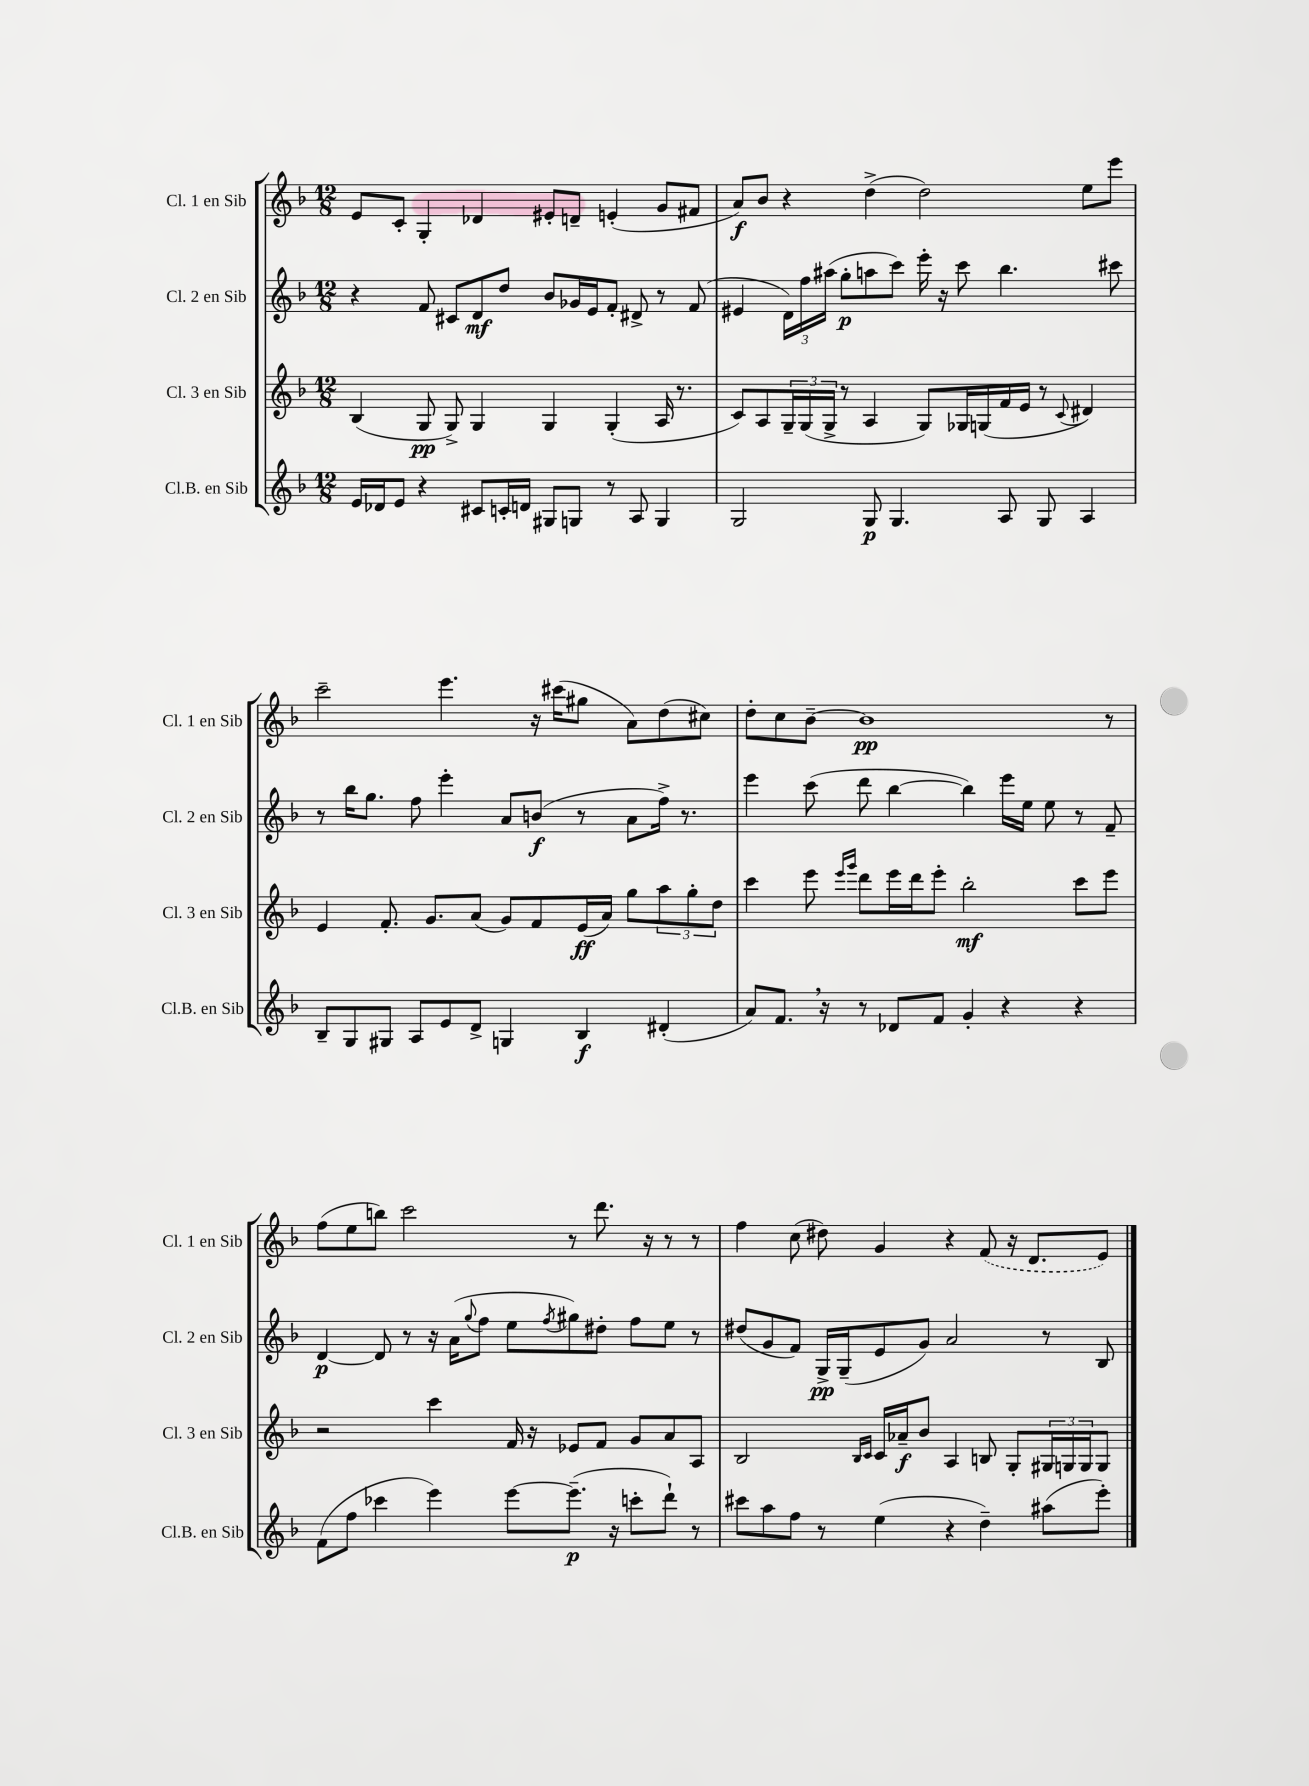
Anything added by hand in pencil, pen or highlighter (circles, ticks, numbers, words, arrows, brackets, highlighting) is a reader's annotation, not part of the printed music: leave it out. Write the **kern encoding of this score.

**kern	**kern	**kern	**kern
*staff4	*staff3	*staff2	*staff1
*clefG2	*clefG2	*clefG2	*clefG2
*k[b-]	*k[b-]	*k[b-]	*k[b-]
*M12/8	*M12/8	*M12/8	*M12/8
16e/LL	(4B-/	4r	8e/L
16d-/J	.	.	.
8e/J	.	.	8c'/J
4r	8G/	8f/	4G'/
.	8G^/)	8c#/L	.
8c#/L	4G/	8d/	4d-/
16c'/L	.	8dd/J	.
16d/JJ	.	.	.
8G#/L	4G/	8b-/L	8e#'/L
8G/J	.	16g-/L	8d~/J
.	.	16e/J	.
8r	(4G'/	8f'/J	(4e'/
8A/	.	8d#^/	.
4G/	16A/	8r	8g/L
.	8.r	.	.
.	.	(8f/	8f#/J
=	=	=	=
2G/	8c/L)	4e#/	8a/L)
.	8A/	.	8b-/J
.	24G~/L	24d\LL)	4r
.	(24G/	24ff\	.
.	24G^/JJ	(24aa#\JJ	.
.	8r	8gg'\L	.
8G/	4A/	8aa\	(4dd^\
4.G/	.	8ccc\J)	.
.	8G/L)	16eee'\	2dd\)
.	.	16r	.
.	16G-/L	8ccc\	.
.	(16G/	.	.
8A/	16f/	4.bb-\	.
.	16e/JJ	.	.
8G/	8r	.	.
.	8qqc/	.	.
4A/	4d#/)	.	8ee\L
.	.	8ccc#\	8eee\J
=	=	=	=
8B-~/L	4e/	8r	2ccc~\
8G/	.	16bb-\LK	.
.	.	8.gg\J	.
8G#/J	8.f'/	.	.
8A/L	.	8ff\	.
.	8.g/L	.	.
8e/	.	4eee'\	4.eee\
8d^/J	(8a/J	.	.
4G/	8g/L)	8a/L	.
.	8f/	(8b/J	16r
.	.	.	(16ccc#\LK
4B-/	(16e/L	8r	8gg#\J
.	16a/JJ)	.	.
.	8gg\L	8a\L	8a\L)
(4d#'/	12aa\	16ff^\Jk)	(8dd\
.	.	8.r	.
.	12gg'\	.	.
.	.	.	8cc#\J)
.	12dd\J	.	.
=	=	=	=
8a/L)	4ccc\	4eee\	8dd'\L
8.f/J	.	.	8cc\
.	8eee\	(8ccc\	[8b-~\J
16r	.	.	.
.	16qqeee/LL	.	.
.	16qqggg/JJ	.	.
8r	8ddd\L	8ddd\	1b-]
8d-/L	16eee\L	[4bb-\	.
.	16ddd\J	.	.
8f/J	8eee'\J	.	.
4g'/	2bb-'\	4bb-\])	.
4r	.	16eee\LL	.
.	.	16ee\JJ	.
.	.	8ee\	.
4r	8ccc\L	8r	.
.	8eee\J	8f~/	8r
=	=	=	=
(8f\L	2r	[4d/	(8ff\L
8ff\J	.	.	8ee\
4ccc-\	.	8d/]	8bb\J)
.	.	8r	2ccc\
4eee\)	4ccc\	16r	.
.	.	(16a\LK	.
.	.	8qqgg/	.
.	.	8ff\J	.
[8eee\L	16f/	8ee\L	.
.	16r	.	.
.	.	8qff/	.
(8.eee~\]J	8e-/L	8gg#\)	8r
.	8f/J	8dd#'\J	8.ddd\
16r	.	.	.
8ccc'\L	8g/L	8ff\L	.
.	.	.	16r
8ddd`\J)	8a/	8ee\J	8r
8r	8A/J	8r	8r
=	=	=	=
8ccc#\L	2B-/	(8dd#/L	4ff\
8aa\	.	8g/	.
8ff\J	.	8f/J)	(8cc\
8r	.	16G^/LL	8dd#\)
.	.	(16G~/J	.
.	16qqB-/LL	.	.
.	16qqc/JJ	.	.
(4ee\	16c/LL	8e/	4g/
.	16a-~/J	.	.
.	8b-/J	8g/J)	.
4r	4A/	2a/	4r
4dd~\)	8B/	.	(8f/
.	8G'/L	.	16r
.	.	.	8.d/L
(8aa#\L	24G#/L	8r	.
.	24G/	.	.
.	24G/J	.	.
8eee'\J)	8G/J	8B-/	8e/J)
==	==	==	==
*-	*-	*-	*-
